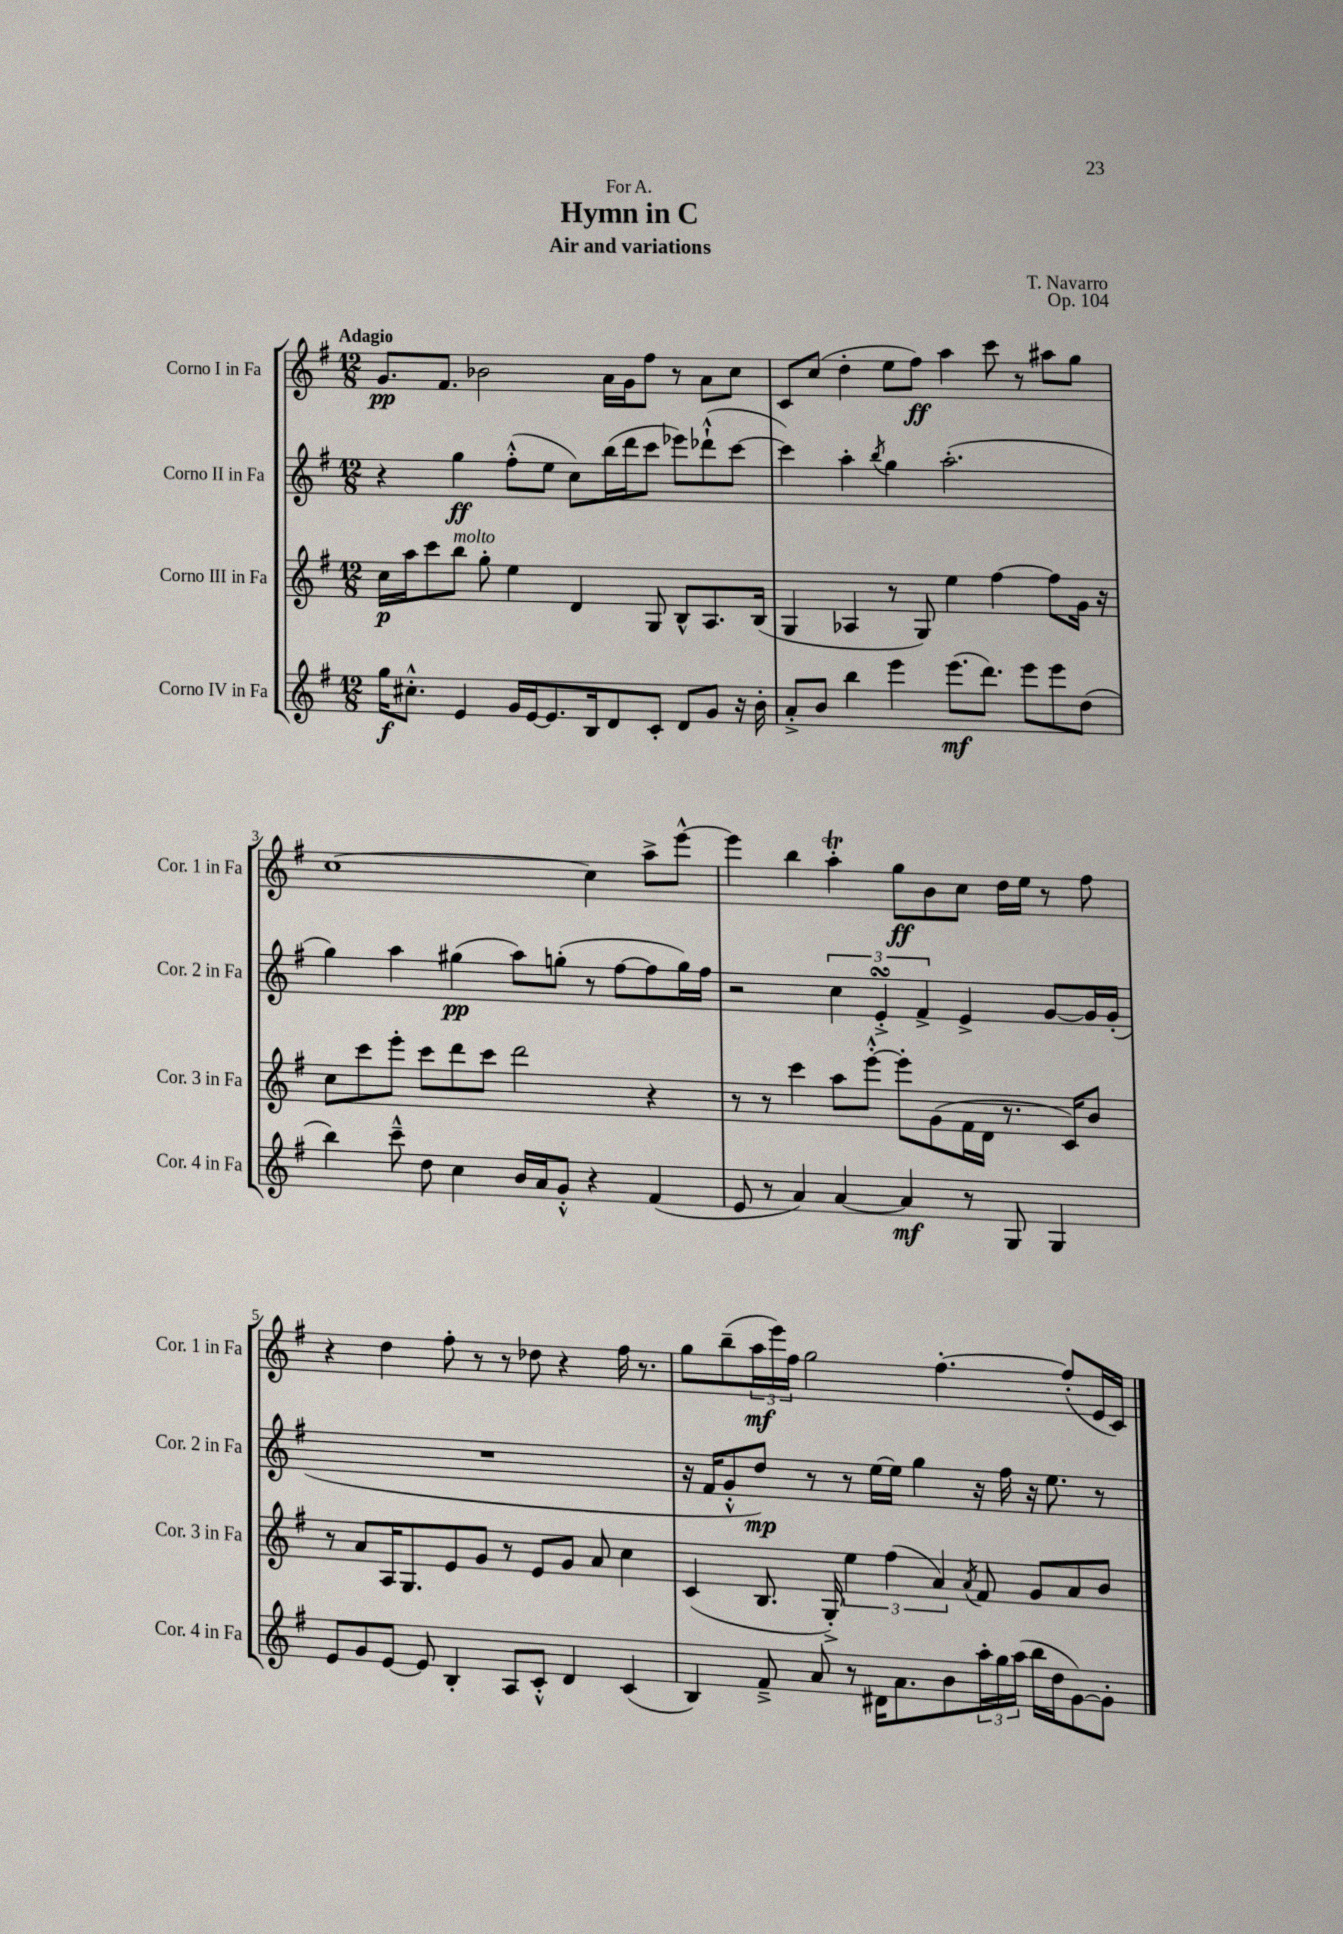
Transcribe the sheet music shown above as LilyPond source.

\header { title = "Hymn in C" composer = "T. Navarro" subtitle = "Air and variations" dedication = "For A." opus = "Op. 104" }
<<
\new StaffGroup <<
\new Staff = "s0" \with { instrumentName = "Corno I in Fa" shortInstrumentName = "Cor. 1 in Fa" } {
    \clef treble \key g \major \numericTimeSignature \time 12/8 \tempo "Adagio"
    g'8.\pp fis'8. bes'2 a'16 g'16 fis''8 r8 a'8 c''8 |
    c'8 c''8( d''4-. e''8 fis''8\ff) a''4 c'''8 r8 ais''8 g''8 |
    c''1~ c''4 a''8-> e'''8~-^ |
    e'''4 b''4 a''4-.\trill g''8\ff b'8 c''8 d''16 e''16 r8 fis''8 |
    r4 d''4 fis''8-. r8 r8 des''8 r4 fis''16 r8. |
    g''8 b''8--( \tuplet 3/2 { a''16\mf e'''16) fis''16 } g''2 fis''4.~-. fis''8-.( e'16 c'16) \bar "|." |
}
\new Staff = "s1" \with { instrumentName = "Corno II in Fa" shortInstrumentName = "Cor. 2 in Fa" } {
    \clef treble \key g \major \numericTimeSignature \time 12/8
    r4 g''4\ff fis''8-.-^( e''8 c''8) b''16( d'''16 c'''8 ees'''8) des'''8-!-^( c'''8~ |
    c'''4) a''4-. \acciaccatura { b''8 } g''4 a''2.-.( |
    g''4) a''4 gis''4\pp( a''8) g''8-.( r8 fis''8~ fis''8 g''16) fis''16 |
    r2 \tuplet 3/2 { c''4 e'4-.->\turn fis'4-> } e'4-> g'8~ g'16 g'16-.( |
    R1. |
    r16 fis'16 g'8-.-^ d''8\mp) r8 r8 e''16~ e''16 g''4 r16 fis''16 r16 e''8. r8 \bar "|." |
}
\new Staff = "s2" \with { instrumentName = "Corno III in Fa" shortInstrumentName = "Cor. 3 in Fa" } {
    \clef treble \key g \major \numericTimeSignature \time 12/8
    c''16\p a''16 c'''8 b''8^\markup { \italic "molto" } g''8-. e''4 d'4 g8 b8-^ a8. b16( |
    g4 aes4 r8 g8) e''4 fis''4~ fis''8 g'16 r16 |
    c''8 c'''8 e'''8-. c'''8 d'''8 c'''8 d'''2 r4 |
    r8 r8 c'''4 a''8 e'''8~-.-^ e'''8-. g'8( fis'16 d'16 r8. c'16) b'8 |
    r8 a'8 a16 g8. e'8 g'8 r8 e'8 g'8 a'8 c''4 |
    c'4( b8. g16-.->) \tuplet 3/2 { e''4 fis''4( a'4) } \acciaccatura { a'8 } fis'8 g'8 a'8 b'8 \bar "|." |
}
\new Staff = "s3" \with { instrumentName = "Corno IV in Fa" shortInstrumentName = "Cor. 4 in Fa" } {
    \clef treble \key g \major \numericTimeSignature \time 12/8
    g''16\f cis''8.-.-^ e'4 g'16 e'16~ e'8. b16 d'8 c'8-. d'8 g'8 r16 b'16-. |
    a'8-.-> b'8 b''4 e'''4 e'''8.\mf( d'''8.) e'''8 e'''8 d''8( |
    b''4) c'''8---^ d''8 c''4 b'16 a'16 g'8-.-^ r4 fis'4( |
    e'8 r8 a'4) a'4~ a'4\mf r8 g8 g4 |
    e'8 g'8 e'8~ e'8 b4-. a8 c'8-.-^ d'4 c'4( |
    b4) fis'8---> a'8 r8 dis'16 a'8. b'8 \tuplet 3/2 { a''16-. g''16 a''16( } b''16 d''16 g'8~) g'8-. \bar "|." |
}
>>
>>
